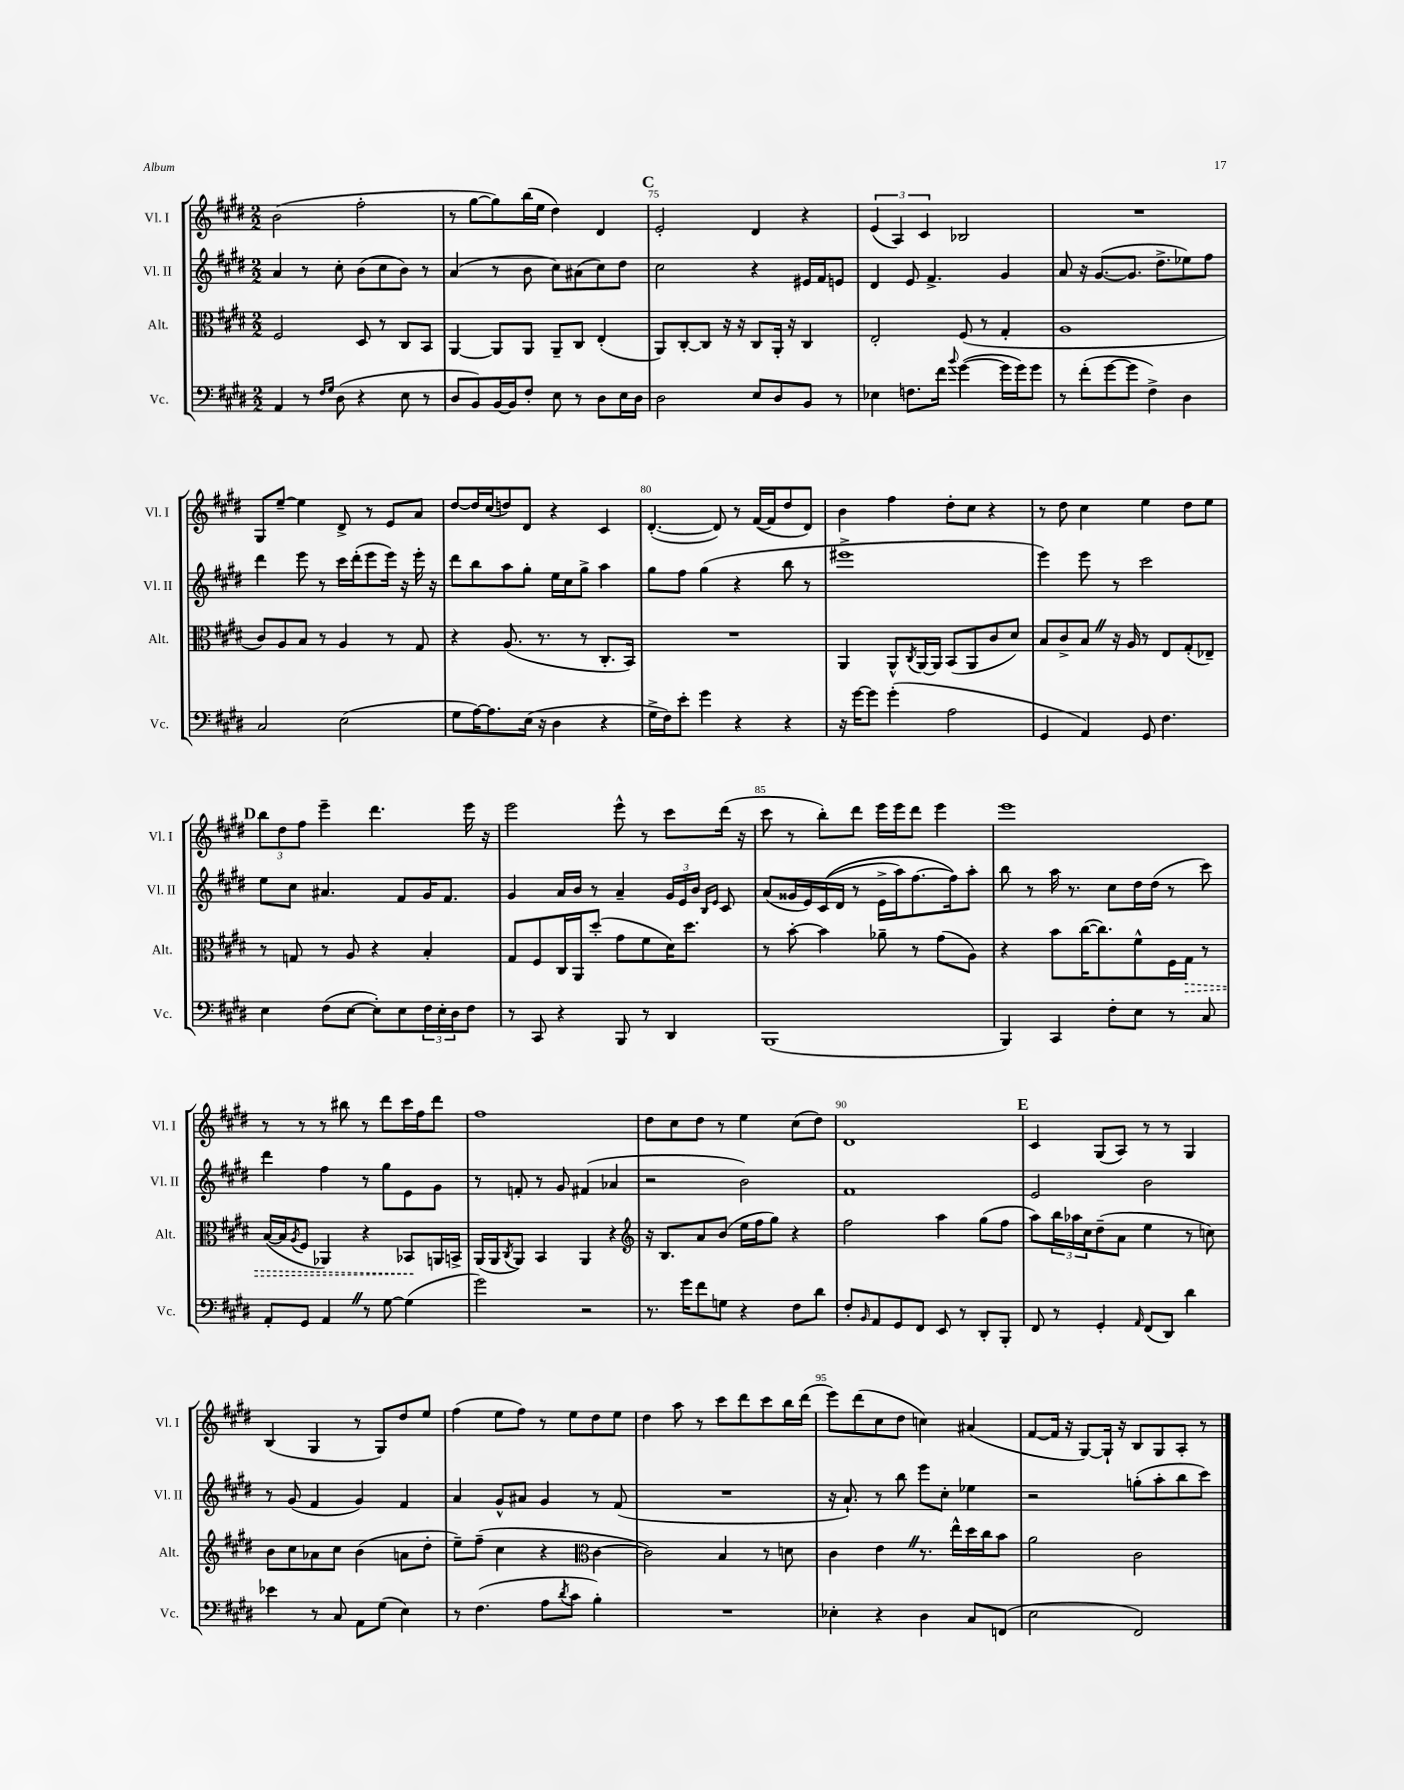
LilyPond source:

<<
\new StaffGroup <<
\new Staff = "s0" \with { instrumentName = "Vl. I" shortInstrumentName = "Vl. I" } {
    \clef treble \key e \major \numericTimeSignature \time 2/2
    b'2( fis''2-. |
    r8 gis''8~ gis''8) b''16( e''16 dis''4) dis'4 |
    \mark \markup { \bold "C" } e'2-. dis'4 r4 |
    \tuplet 3/2 { e'4( a4) cis'4 } bes2 |
    R1 |
    gis8 e''8~-- e''4 dis'8-> r8 e'8 a'8 |
    dis''8~ dis''16 cis''16( d''8) dis'8 r4 cis'4 |
    dis'4.~-.( dis'8) r8 fis'16~( fis'16 dis''8 dis'8) |
    b'4 fis''4 dis''8-. cis''8 r4 |
    r8 dis''8 cis''4 e''4 dis''8 e''8 |
    \mark \markup { \bold "D" } \tuplet 3/2 { b''8 dis''8 fis''8 } e'''4-- dis'''4. e'''16 r16 |
    e'''2 e'''8-^ r8 cis'''8 dis'''16( r16 |
    cis'''8 r8 b''8-.) dis'''8 e'''16 e'''16 dis'''8 e'''4 |
    e'''1 |
    r8 r8 r8 bis''8 r8 dis'''8 cis'''16 fis''16 dis'''8 |
    fis''1 |
    dis''8 cis''8 dis''8 r8 e''4 cis''8( dis''8) |
    dis'1 |
    \mark \markup { \bold "E" } cis'4 gis8( a8) r8 r8 gis4 |
    b4( gis4 r8 gis8) dis''8 e''8 |
    fis''4( e''8 fis''8) r8 e''8 dis''8 e''8 |
    dis''4 a''8 r8 cis'''8 dis'''8 cis'''8 b''16 dis'''16( |
    e'''8) dis'''8( cis''8 dis''8 c''4) ais'4( |
    fis'8~ fis'16 r16 gis8~) gis16-! r16 b8 gis8 a8-. r8 \bar "|." |
}
\new Staff = "s1" \with { instrumentName = "Vl. II" shortInstrumentName = "Vl. II" } {
    \clef treble \key e \major \numericTimeSignature \time 2/2
    a'4 r8 cis''8-. b'8( cis''8 b'8) r8 |
    a'4( r8 b'8 cis''8) ais'8( cis''8) dis''8 |
    \mark \markup { \bold "C" } cis''2 r4 eis'16 fis'16 e'8 |
    dis'4 e'8 fis'4.-> gis'4 |
    a'8 r16 gis'8.~( gis'8. dis''8.-> ees''8) fis''8 |
    dis'''4 e'''8 r8 cis'''16 dis'''16-.( e'''8 e'''16) r16 e'''16-. r16 |
    dis'''8 b''8 a''8 gis''8-. e''16 cis''16 gis''8-> a''4 |
    gis''8 fis''8 gis''4( r4 b''8 r8 |
    eis'''1-> |
    e'''4) e'''8 r8 cis'''2 |
    \mark \markup { \bold "D" } e''8 cis''8 ais'4. fis'8 gis'16 fis'8. |
    gis'4 a'16 b'16 r8 a'4-- \tuplet 3/2 { gis'16 e'16 b'16 } \grace { b16 e'16 } cis'8 |
    a'8( gisis'16 e'16) cis'16(\( dis'16 r8 e'16-> a''16) fis''8.~ fis''16\) a''8-. |
    b''8 r8 a''16 r8. cis''8 dis''16 dis''16( r8 cis'''8) |
    dis'''4 fis''4 r8 gis''8 e'8 gis'8 |
    r8 f'8-. r8 gis'8 fis'4( aes'4 |
    r2 b'2) |
    fis'1 |
    \mark \markup { \bold "E" } e'2 b'2 |
    r8 gis'8( fis'4 gis'4) fis'4 |
    a'4 gis'8-^ ais'8 gis'4 r8 fis'8( |
    R1 |
    r16 a'8.-!) r8 b''8 e'''8 cis''8-. ees''4 |
    r2 g''8-.( a''8-. b''8 cis'''8) \bar "|." |
}
\new Staff = "s2" \with { instrumentName = "Alt." shortInstrumentName = "Alt." } {
    \clef alto \key e \major \numericTimeSignature \time 2/2
    fis2 dis8 r8 cis8 b,8 |
    a,4~ a,8 a,8 a,8-- cis8 e4-.( |
    \mark \markup { \bold "C" } a,8) cis8~-. cis8 r16 r16 cis8 a,16-. r16 cis4 |
    e2-. fis8( r8 gis4-. |
    a1 |
    cis'8) a8 b8 r8 a4 r8 gis8 |
    r4 a8.( r8. r8 cis8.-. b,16) |
    R1 |
    a,4 a,8-^ \acciaccatura { cis8 } a,16~ a,16 b,8( a,8 cis'8 dis'8) |
    b8 cis'8-> b8 \once \override BreathingSign.text = \markup { \musicglyph "scripts.caesura.straight" } \breathe r16 a16 r8 e8 gis8-.( ees8--) |
    \mark \markup { \bold "D" } r8 g8 r8 a8 r4 b4-. |
    gis8 fis8 cis16 a,16 dis''8-.( gis'8 fis'8 dis'16) dis''8. |
    r8 b'8~-. b'4 aes'8-- r8 gis'8( a8) |
    r4 b'8 cis''16~( cis''8.) fis'8-^ fis16 \once \override Hairpin.style = #'dashed-line gis16\> r8 |
    b16~( b16 \acciaccatura { a8 } fis8 aes,4) r4 bes,8\! a,16 b,16-> |
    a,16( a,16 \acciaccatura { cis8 } a,8) b,4 a,4 r4 |
    \clef treble r16 b8. a'8 b'8( e''16 fis''16 gis''8) r4 |
    fis''2 a''4 gis''8( fis''8 |
    \mark \markup { \bold "E" } a''8) \tuplet 3/2 { b''16 aes''16 cis''16 } dis''8--( a'8 e''4 r8 c''8) |
    b'8 cis''8 aes'8 cis''8 b'4( a'8 dis''8-. |
    e''8--) fis''8--( cis''4 r4 \clef alto cis'4~ |
    cis'2) b4 r8 d'8 |
    cis'4 e'4 \once \override BreathingSign.text = \markup { \musicglyph "scripts.caesura.straight" } \breathe r8. e''16-^ dis''16 cis''16 b'8 |
    a'2 cis'2 \bar "|." |
}
\new Staff = "s3" \with { instrumentName = "Vc." shortInstrumentName = "Vc." } {
    \clef bass \key e \major \numericTimeSignature \time 2/2
    a,4 r8 \grace { fis16 gis16 } dis8( r4 e8 r8 |
    dis8 b,8) b,16~ b,16 fis8-. e8 r8 dis8 e16 dis16 |
    \mark \markup { \bold "C" } dis2 e8 dis8 b,8 r8 |
    ees4 f8. fis'16 \appoggiatura { b'8 } gis'4~( gis'16 gis'16) gis'8 |
    r8 fis'8-.( gis'8~ gis'8 fis4->) dis4 |
    cis2 e2( |
    gis8 a16~) a8. e16( r16 dis4 r4 |
    gis16-> fis16) e'8-. gis'4 r4 r4 |
    r16 gis'16~ gis'8 gis'4-.( a2 |
    gis,4 a,4) gis,8 fis4. |
    \mark \markup { \bold "D" } e4 fis8( e8~ e8-.) e8 \tuplet 3/2 { fis16 e16-. dis16 } fis8 |
    r8 cis,8 r4 b,,8 r8 dis,4 |
    b,,1( |
    b,,4) cis,4 fis8-. e8 r8 cis8 |
    a,8-. gis,8 a,4 \once \override BreathingSign.text = \markup { \musicglyph "scripts.caesura.straight" } \breathe r8 gis8~ gis4( |
    gis'2) r2 |
    r8. gis'16 fis'8 g8 r4 fis8 dis'8 |
    fis8-. \grace { b,16 } a,8 gis,8 fis,8 e,8 r8 dis,8-. b,,8-. |
    \mark \markup { \bold "E" } fis,8 r8 gis,4-. \grace { a,16 } fis,8( dis,8) dis'4 |
    ees'4 r8 cis8 a,8 gis8( e4) |
    r8 fis4.( a8 \acciaccatura { dis'8 } cis'8 b4-.) |
    R1 |
    ees4-. r4 dis4 cis8 f,8( |
    e2 fis,2) \bar "|." |
}
>>
>>
\layout { \context { \Score currentBarNumber = #73 \override BarNumber.break-visibility = ##(#f #t #t) barNumberVisibility = #(every-nth-bar-number-visible 5) } }
